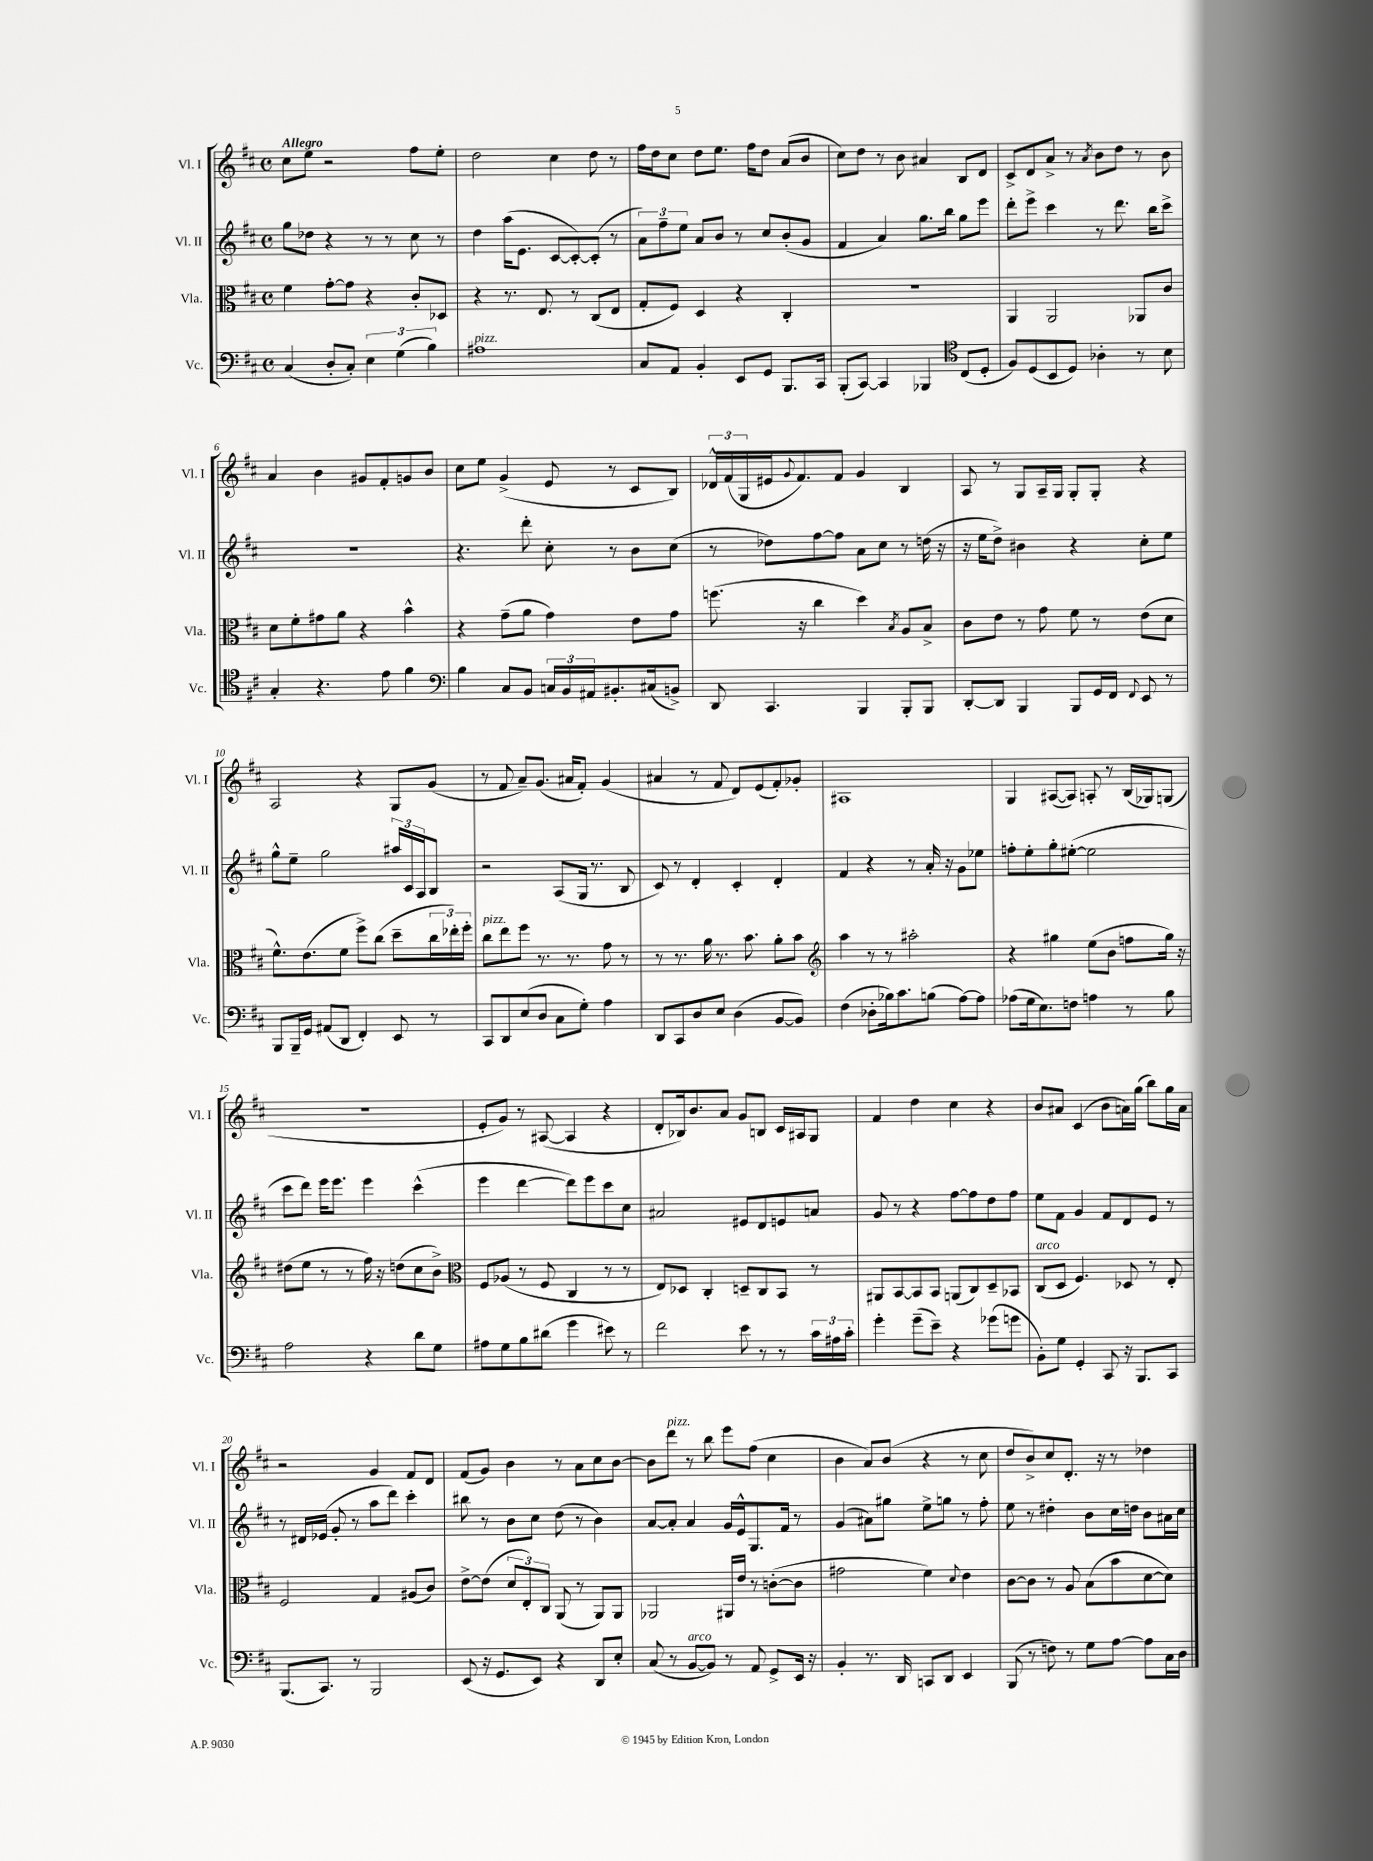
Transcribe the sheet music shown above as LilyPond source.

<<
\new StaffGroup <<
\new Staff = "s0" \with { instrumentName = "Vl. I" shortInstrumentName = "Vl. I" } {
    \clef treble \key d \major \defaultTimeSignature \time 4/4 \tempo "Allegro"
    cis''8 e''8 r2 fis''8 e''8-. |
    d''2 cis''4 d''8 r8 |
    fis''16 d''16 cis''8 d''8 e''8. fis''16 d''8 a'8( b'8 |
    cis''8) d''8 r8 b'8 ais'4 b8 d'8 |
    cis'8-> d'8 a'8-> r8 \acciaccatura { a'8 } b'8 d''8 r8 b'8 |
    a'4 b'4 gis'8 fis'8-. g'8 b'8 |
    cis''8 e''8 g'4->( e'8 r8 cis'8 b8) |
    \tuplet 3/2 { des'16-^ fis'16( g16 } eis'16 \appoggiatura { g'8 } fis'8.) fis'8 g'4 b4 |
    a8 r8 g8 a16-- g16 g8-. g8-. r4 |
    a2 r4 g8 g'8( |
    r8 fis'8 a'8--) g'8.( ais'16 fis'8-.) g'4( |
    ais'4 r8 fis'8 d'8) e'8( fis'8-.) ges'8-. |
    ais1 |
    g4 ais8~( ais8) a8-. r8 b16( ges16) g8( |
    R1 |
    e'8-. g'8) r8 ais8~( ais4 r4 |
    d'8-. bes16) b'8. a'8 g'8 b8 cis'16 ais16 g8 |
    fis'4 d''4 cis''4 r4 |
    b'8 ais'8 cis'4( b'8 a'16) g''16( b''8) g''16 a'16 |
    r2 g'4 fis'8 d'8 |
    fis'8( g'8) b'4 r8 a'8 cis''8 b'8~ |
    b'8 d'''8^\markup { \italic "pizz." } r8 b''8 e'''8 fis''8( cis''4 |
    b'4 a'8) b'8( r4 r8 cis''8 |
    d''8 b'8->) cis''8 d'8.-. r16 r8 des''4 \bar "|." |
}
\new Staff = "s1" \with { instrumentName = "Vl. II" shortInstrumentName = "Vl. II" } {
    \clef treble \key d \major \defaultTimeSignature \time 4/4
    g''8 des''8 r4 r8 r8 cis''8 r8 |
    d''4 a''16( e'8. cis'8~ cis'8~-.) cis'8-.( r8 |
    \tuplet 3/2 { a'8) fis''8-- e''8 } a'8 b'8 r8 cis''8 b'8-.( g'8 |
    fis'4 a'4) g''8. b''16 g''8 e'''8 |
    d'''8-. e'''8-> cis'''4 r8 d'''8. b''16 cis'''8-> |
    R1 |
    r4. d'''8-. cis''8-. r8 b'8 cis''8( |
    r8 des''8) fis''8~ fis''8 a'8 cis''8 r8 d''16( r16 |
    r16 e''16 d''8->) bis'4 r4 cis''8-. e''8 |
    g''8-^ e''8-- g''2 \tuplet 3/2 { ais''16 cis'16 a16 } b8 |
    r2 a8( g16 r8. b8 |
    cis'8) r8 d'4-. cis'4-. d'4-. |
    fis'4 r4 r8 a'16-. r16 g'8 ees''8 |
    f''8-. e''8-. g''8-. eis''8~-.( eis''2 |
    cis'''8 d'''8) e'''16 e'''8. e'''4 cis'''4-^( |
    e'''4 d'''4~ d'''8) e'''8 cis'''8 cis''8 |
    ais'2 eis'8 d'8 e'8 a'8 |
    g'8 r8 r4 fis''8~ fis''8 d''8 fis''8 |
    e''8 fis'8 g'4 fis'8 d'8 e'8 r8 |
    r8 dis'16 ees'16( g'8-. r8 a''8 d'''8) cis'''4-. |
    bis''8 r8 b'8 cis''8 d''8( r8 b'4) |
    a'8~ a'8-. a'4 g'16 e'16-^ g8. fis'16 r8 |
    g'4( ais'8) gis''8 e''8-> g''8 r8 fis''8-. |
    e''8 r8 dis''4-. b'8 cis''16 d''16 b'8 ais'16 cis''16 \bar "|." |
}
\new Staff = "s2" \with { instrumentName = "Vla." shortInstrumentName = "Vla." } {
    \clef alto \key d \major \defaultTimeSignature \time 4/4
    fis'4 g'8~-. g'8 r4 cis'8-. des8 |
    r4 r8. e8. r8 cis8( e8 |
    g8-. fis8) d4 r4 cis4-. |
    r1 |
    a,4 a,2 aes,8 cis'8 |
    d'8 fis'8-. gis'8 a'8 r4 b'4-^ |
    r4 g'8--( a'8 g'4) e'8 g'8 |
    f''8.( r16 cis''4 d''4) \acciaccatura { b8 } a8 b8-> |
    cis'8 e'8 r8 g'8 fis'8 r8 e'8( d'8 |
    fis'8.-^) e'8.( fis'8 fis''8->) cis''8( d''8-- \tuplet 3/2 { cis''16 ees''16-.) fis''16-. } |
    cis''8^\markup { \italic "pizz." } e''8 fis''8 r8. r8. g'8 r8 |
    r8 r8. a'16 r8. b'8. a'8-. b'8 |
    \clef treble a''4 r8 r8 ais''2-. |
    r4 gis''4 e''8( b'8 f''8 gis''16) r16 |
    dis''8( e''8 r8 r8 fis''16) r16 d''8( cis''8 b'8->) |
    \clef alto fis8 aes8( r8 fis8 cis4 r8 r8 |
    e8) des8 cis4-. d8-- cis8 b,8 r8 |
    ais,8 b,8~ b,8 b,8 a,8( cis8) d8-- bes,8 |
    cis8^\markup { \italic "arco" }( d8 fis4.) des8 r8 e8-. |
    fis2 g4 ais8( cis'8) |
    e'8~-> e'8( \tuplet 3/2 { d'8 e8-.) cis8 } a,8( r8 a,8) a,8 |
    aes,2 ais,16 e'16 r8 c'8~-.( c'8 |
    gis'2 fis'4) \appoggiatura { d'8 } e'4 |
    cis'8~ cis'8 r8 a8 b8( b'8 d'8~ d'8) \bar "|." |
}
\new Staff = "s3" \with { instrumentName = "Vc." shortInstrumentName = "Vc." } {
    \clef bass \key d \major \defaultTimeSignature \time 4/4
    cis4( d8-. cis8-.) \tuplet 3/2 { e4 g4( b4) } |
    ais1^\markup { \italic "pizz." } |
    cis8 a,8 b,4-. e,8 g,8 b,,8. cis,16 |
    b,,8-.( cis,8~) cis,4 bes,,4 \clef tenor cis8( d8-. |
    fis8) d8( b,8 d8) aes4-. r8 b8 |
    g4-. r4. e'8 fis'4 |
    \clef bass b4 cis8 b,8 \tuplet 3/2 { c16 b,16 ais,16 } bis,8.-. cis16( b,8->) |
    d,8 cis,4. b,,4 b,,8-. b,,8 |
    d,8~-. d,8 b,,4 b,,8 g,16 fis,16 \appoggiatura { fis,8 } e,8 r8 |
    b,,8 b,,16-- g,16 ais,8( d,8 fis,4-.) e,8 r8 |
    cis,8 d,8 e8( d8 cis8 g8-.) a4 |
    d,8 cis,8 d8 e8 d4( b,8~ b,8) |
    fis4( des8-. bes16) cis'8. b8( a8~) a8 |
    aes8( g16 e8.) f8 a4 r8 b8 |
    a2 r4 d'8 g8 |
    ais8 g8 b8 dis'8( g'4 eis'8) r8 |
    fis'2 e'8 r8 r8 \tuplet 3/2 { cis'16 ais16 cis'16-. } |
    g'4-. g'8--( e'8--) r4 ges'8( g'8 |
    b,8-.) g8 g,4-. cis,8 r16 b,,8. cis,8 |
    b,,8.( cis,8.) r8 b,,2 |
    e,8( r16 g,8. e,8) r4 d,8 e8-. |
    cis8( r8 b,8~^\markup { \italic "arco" } b,8) r8 a,8 g,8-> e,16 r16 |
    b,4-. r8. d,16 c,8 d,8 e,4 |
    b,,8( r8 f8) r8 g8 a8~ a8 cis16 d16 \bar "|." |
}
>>
>>
